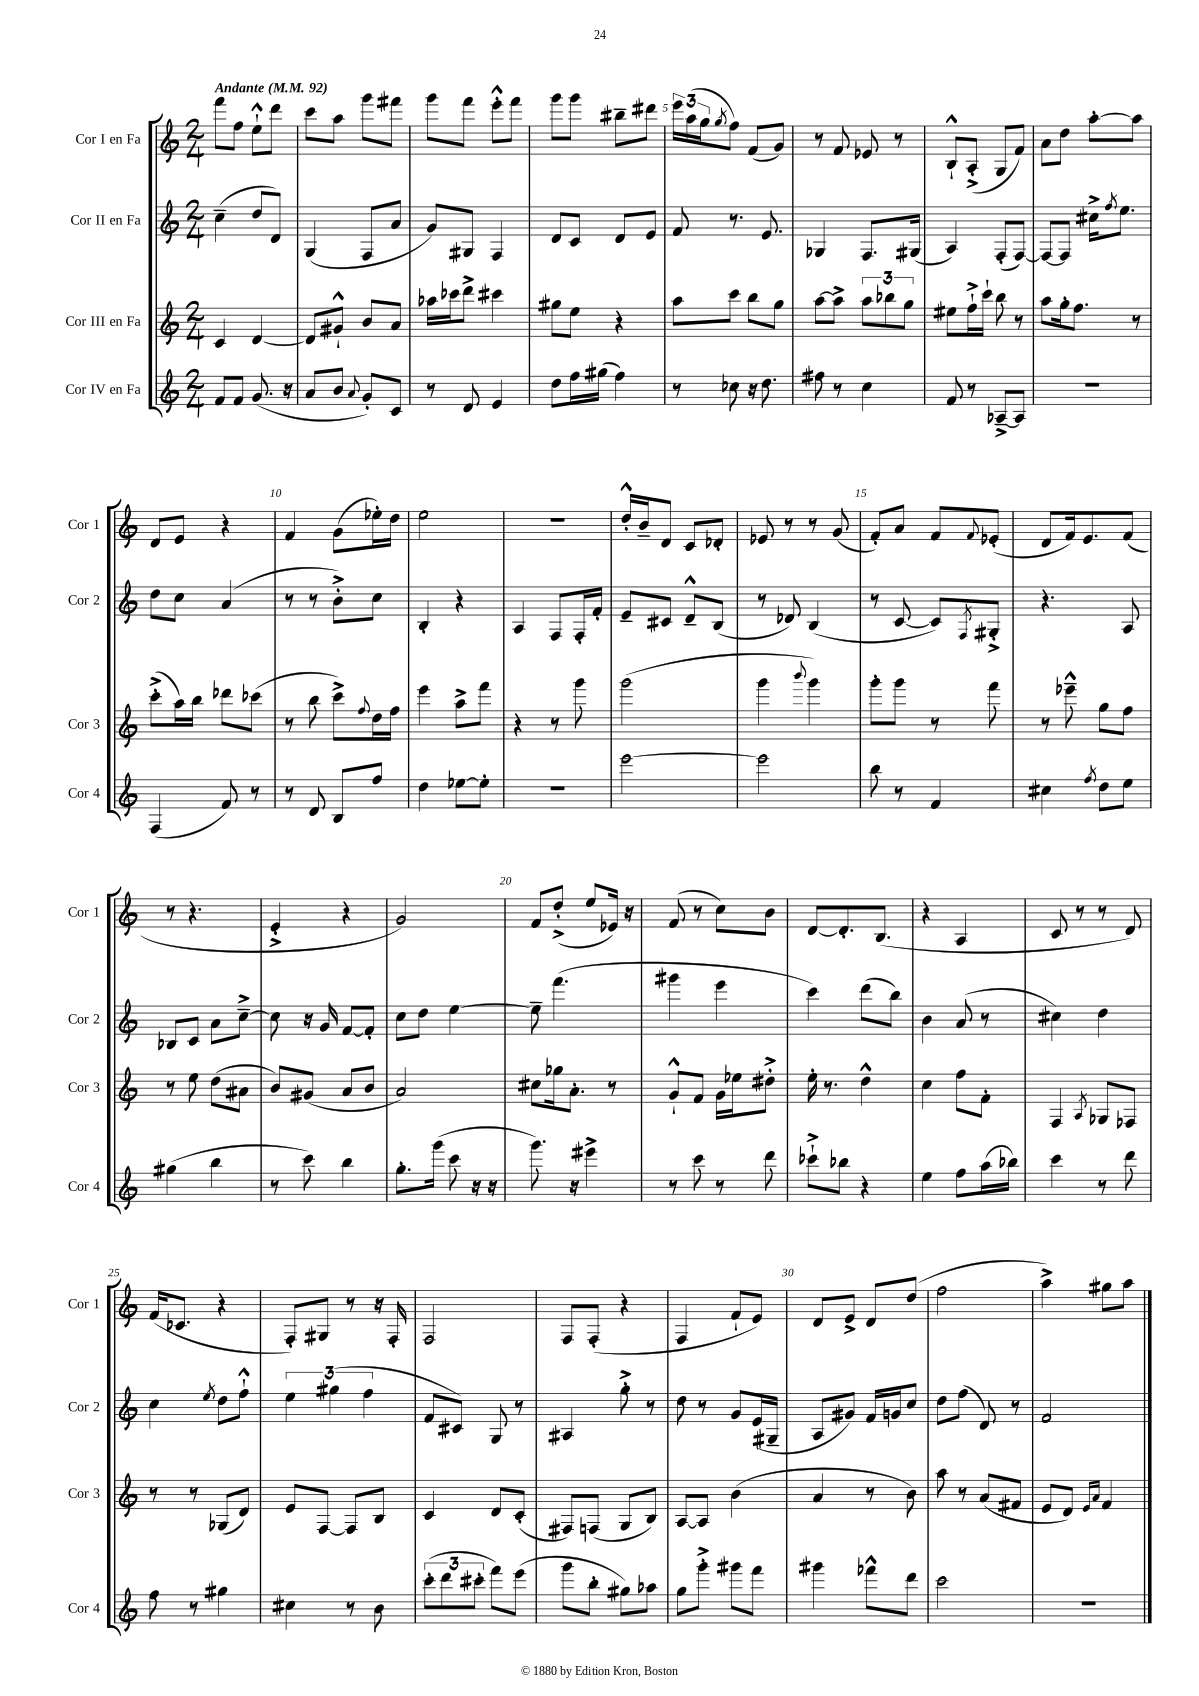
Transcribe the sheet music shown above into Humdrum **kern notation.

**kern	**kern	**kern	**kern
*staff4	*staff3	*staff2	*staff1
*clefG2	*clefG2	*clefG2	*clefG2
*k[]	*k[]	*k[]	*k[]
*M2/4	*M2/4	*M2/4	*M2/4
*MM92	*MM92	*MM92	*MM92
8f	4c	(4cc~	8fff
8f	.	.	8ff
(8.g	[4d	8dd	8ee`^^
.	.	8d)	8ddd
16r	.	.	.
=	=	=	=
8a	8d]	(4G	8ccc
8b	8g#`^^	.	8aa
8qqa	.	.	.
8g')	8b	8F	8ggg
8c	8a	8a	8fff#
=	=	=	=
8r	16aa-	8g)	8ggg
.	16ccc-	.	.
8d	8ddd^	8G#	8fff
4e	4ccc#	4F	8eee'^^
.	.	.	8fff
=	=	=	=
8dd	8gg#	8d	8ggg
16ff	8ee	8c	8ggg
(16gg#	.	.	.
4ff)	4r	8d	8bb#~
.	.	8e	8ddd#
=	=	=	=
8r	8aa	8f	24eee
.	.	.	(24aa
.	.	.	24gg
.	.	.	8qgg
8cc-	8ccc	8.r	8ff)
16r	8bb	.	(8f
8.dd	.	8.e	.
.	8gg	.	8g)
=	=	=	=
8ff#	[8aa	4G-	8r
8r	8aa^]	.	8f
4cc	12aa	8.F	8e-
.	12bb-	.	.
.	.	.	8r
.	12gg	.	.
.	.	(16G#	.
=	=	=	=
8f	8ee#	4A)	8B`^^
8r	16ff`^	.	(8A'^
.	16ccc`	.	.
[8A-~^	8bb	(8F'	8G
8A-]	8r	[8F)	8f)
=	=	=	=
2r	8aa	8F_	8a
.	16gg'	8F]	8dd
.	8.ff	.	.
.	.	16cc#^	[8aa'
.	.	8qff	.
.	.	8.ee	.
.	8r	.	8aa]
=	=	=	=
(4F	(8ccc'^	8dd	8d
.	16aa)	8cc	8e
.	16bb	.	.
8f)	8ddd-	(4a	4r
8r	(8ccc-	.	.
=	=	=	=
8r	8r	8r	4f
8d	8bb	8r	.
8B	8ccc^)	8b'^)	(8g
.	8qqff	.	.
8ff	16dd	8cc	16ee-')
.	16ff	.	16dd
=	=	=	=
4dd	4eee	4B'	2ee
[8ee-	8aa^	4r	.
8ee-']	8fff	.	.
=	=	=	=
2r	4r	4A	2r
.	8r	8F	.
.	8ggg	16F'	.
.	.	16f'	.
=	=	=	=
[2eee	(2ggg	8e~	16dd'^^
.	.	.	16b~
.	.	8c#	8d
.	.	8d~^^	8c
.	.	(8B	8d-'
=	=	=	=
2eee]	4ggg	8r	8e-
.	.	8d-)	8r
.	8qqbbb	.	.
.	4ggg)	(4B	8r
.	.	.	(8g
=	=	=	=
8bb	8ggg'	8r	8f')
8r	8ggg	[8c	8a
4f	8r	8c])	8f
.	.	8qF	8qqf
.	8fff	8G#'^	(8e-'
=	=	=	=
4cc#	8r	4.r	8d
.	8eee-~^^	.	16f)
.	.	.	8.e
8qff	.	.	.
8dd	8gg	.	.
8ee	8ff	8A	(8f
=	=	=	=
(4gg#	8r	8B-	8r
.	8ee	8c	4.r
4bb	(8dd	8a	.
.	8a#	[8cc~^	.
=	=	=	=
8r	8b)	8cc]	4e'^
8ccc)	(8g#	16r	.
.	.	16g	.
4bb	8a	[8f	4r
.	8b	8f']	.
=	=	=	=
8.gg'	2a)	8cc	2g)
.	.	8dd	.
(16ggg	.	.	.
8ccc	.	[4ee	.
16r	.	.	.
16r	.	.	.
=	=	=	=
8.ggg)	8cc#	8ee~]	8f
.	16gg-	(4.fff	(8dd'^
16r	8.a'	.	.
4eee#^	.	.	8ee
.	8r	.	16e-)
.	.	.	16r
=	=	=	=
8r	8g`^^	4ggg#	(8f
8ccc	8f	.	8r
8r	16g	4eee	8cc)
.	16ee-	.	.
8ddd	8dd#'^	.	8b
=	=	=	=
8ccc-`^	16ee'	4ccc)	[8d
.	8.r	.	.
8bb-	.	.	8.d']
4r	4dd^^	(8ddd	.
.	.	.	(8.B
.	.	8bb)	.
=	=	=	=
4ee	4cc	4b	4r
8ff	8ff	(8a	4A
(16aa	8f'	8r	.
16bb-)	.	.	.
=	=	=	=
4ccc	4F	4cc#)	8c
.	.	.	8r
.	8qA	.	.
8r	8G-	4dd	8r
8ddd	8F-	.	8d)
=	=	=	=
8ff	8r	4cc	(16f
.	.	.	8.c-
8r	8r	.	.
.	.	8qee	.
4gg#	(8G-	8dd	4r
.	8d)	8ff`^^	.
=	=	=	=
4cc#	8e	6ee	8F')
.	[8F	.	8G#
.	.	(6gg#	.
8r	8F]	.	8r
.	.	6ff	.
8b	8B	.	16r
.	.	.	16F'
=	=	=	=
(12ccc'	4c	8f	2F
12ddd	.	.	.
.	.	8c#)	.
12ccc#'	.	.	.
8fff)	8d	8G	.
(8eee	(8c'	8r	.
=	=	=	=
8ggg	8F#)	4A#	8F
8bb'	(8F	.	(8F'
8gg#)	8G	8gg'^	4r
8aa-	8B)	8r	.
=	=	=	=
8gg	[8A	8dd	4F
8ggg'^	8A]	8r	.
8ggg#	(4b	8g	8f`
8fff	.	(16e	8e)
.	.	16G#~	.
=	=	=	=
4ggg#	4a	8A	8d
.	.	8g#)	8e^
8fff-^^	8r	16f	8d
.	.	16g	.
8ddd	8b)	8cc	(8dd
=	=	=	=
2ccc	8aa	8dd	2ff
.	8r	(8ff	.
.	(8a	8d)	.
.	8f#	8r	.
=	=	=	=
2r	8e	2f	4aa^)
.	8d)	.	.
.	16qqe	.	.
.	16qqa	.	.
.	4f	.	8gg#
.	.	.	8aa
==	==	==	==
*-	*-	*-	*-
